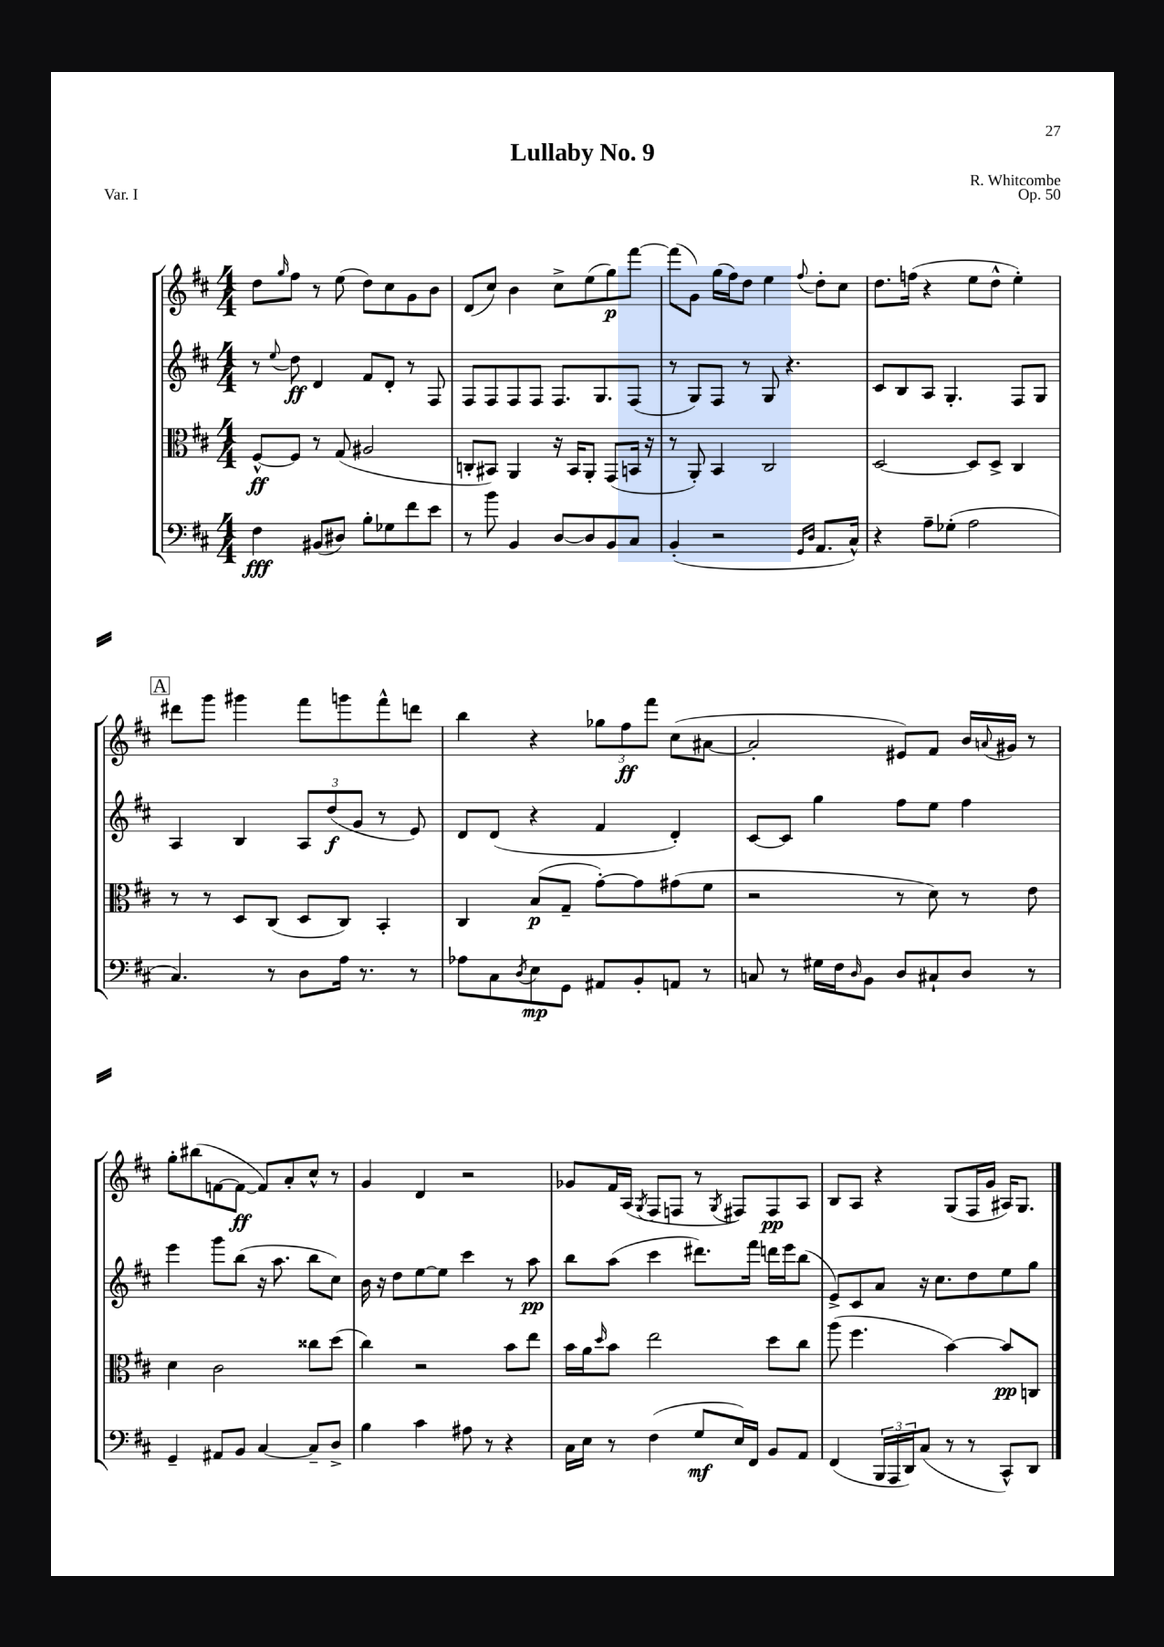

**kern	**kern	**kern	**kern
*staff4	*staff3	*staff2	*staff1
*clefF4	*clefC3	*clefG2	*clefG2
*k[f#c#]	*k[f#c#]	*k[f#c#]	*k[f#c#]
*M4/4	*M4/4	*M4/4	*M4/4
4F#\	[8F#^^/L	8r	8dd\L
.	.	8qqee/	16qqgg/
.	8F#/]J	8dd\	8ff#\J
(8BB#/L	8r	4d/	8r
8D#/J)	(8G/	.	(8ee\
8B'\L	2A#/	8f#/L	8dd\L)
8G-\	.	8d'/J	8cc#\
8f#\	.	8r	8g\
8e\J	.	8F#/	8b\J
=	=	=	=
8r	8C'/L	8F#/L	(8d/L
8b\	8BB#/J)	8F#/	8cc#/J)
4BB/	4AA/	8F#/	4b\
.	.	8F#/J	.
[8D/L	16r	8.F#/L	8cc#^\L
.	16BB#/LK	.	.
8D/]	8AA'/J	.	(8ee\
.	.	8.G/	.
8BB/	(8GG/L	.	8gg\)
8C#/J	16BB/Jk	(8F#/J	[8fff#\J
.	16r	.	.
=	=	=	=
(4BB'/	8r	8r	(8fff#\]L
.	8AA'/)	8G/L)	8g\J)
2r	4BB/	8F#/J	(16gg\LL
.	.	.	16ff#\J)
.	.	8r	8dd\J
.	2C#/	8G/	4ee\
.	.	4.r	.
16qqGG/LL	.	.	.
16qqD/JJ	.	.	8qqff#/
8.AA/L	.	.	8dd'\L
.	.	.	8cc#\J
16C#^^/Jk)	.	.	.
=	=	=	=
4r	[2D/	8c#/L	8.dd\L
.	.	8B/	.
.	.	.	(16ff\Jk
8A~\L	.	8A/J	4r
(8G-'\J	.	4.G'/	.
2A\	8D/]L	.	8ee\L
.	8D^/J	.	8dd^^\J
.	4C#/	8F#/L	4ee'\)
.	.	8G/J	.
=	=	=	=
4.C#/)	8r	4A/	8ddd#\L
.	8r	.	8ggg\J
.	8D/L	4B/	4ggg#\
8r	(8C#/J	.	.
8D\L	8D/L	12A/L	8fff#\L
.	.	(12dd/	.
16A\Jk	8C#/J)	.	8ggg\
.	.	12g/J	.
8.r	.	.	.
.	4BB'/	8r	8fff#^^\
8r	.	8e/)	8ddd\J
=	=	=	=
8A-\L	4C#/	8d/L	4bb\
8C#\	.	(8d/J	.
8qD/	.	.	.
8E\	(8B/L	4r	4r
8GG\J	8G~/J	.	.
8AA#/L	[8g'\L)	4f#/	12gg-\L
.	.	.	12ff#\
8BB'/	8g\]	.	.
.	.	.	12fff#\J
8AA/J	(8g#\	4d'/)	(8cc#\L
8r	8f#\J	.	[8a#\J
=	=	=	=
8C/	2r	[8c#/L	2a#'/]
8r	.	8c#/]J	.
16G#\LL	.	4gg\	.
16F#\J	.	.	.
16qqD/	.	.	.
8BB\J	.	.	.
8D/L	8r	8ff#\L	8e#/L)
8C#`/	8d\)	8ee\J	8f#/J
8D/J	8r	4ff#\	16b/LL
.	.	.	8qqa/
.	.	.	16g#/JJ
8r	8e\	.	8r
=	=	=	=
4GG~/	4d\	4eee\	8gg'\L
.	.	.	(8bb#\
8AA#/L	2c#\	8ggg\L	[8f\
8BB/J	.	(8bb\J	8f\_J
[4C#/	.	16r	8f/]L)
.	.	8.aa\	.
.	.	.	8a'/
8C#~/]L	8cc##\L	8bb\L	8cc#^^/J
8D^/J	(8dd\J	8cc#\J)	8r
=	=	=	=
4B\	4cc#\)	16b\	4g/
.	.	16r	.
.	.	8dd\L	.
4c#\	2r	[8ee\	4d/
.	.	8ee\]J	.
8A#\	.	4ccc#\	2r
8r	.	.	.
4r	8b\L	8r	.
.	8ee\J	8aa\	.
=	=	=	=
16C#\LL	16b\LL	8bb\L	8g-/L
16E\JJ	16a\J	.	.
.	16qqdd/	.	.
8r	8b\J	(8aa\J	16f#/L
.	.	.	(16A/JJ
.	.	.	8qG/
(4F#\	2ee\	4ccc#\	8F#/L
.	.	.	8F/J
8G/L	.	8.ddd#\L)	8r
.	.	.	8qG/
16E/L)	.	.	8F#/L)
16FF#/JJ	.	16fff#\Jk	.
8BB/L	8dd\L	16ddd\LL	8F#/
.	.	16eee\J	.
8AA/J	8cc#\J	(8bb\J	8A/J
=	=	=	=
(4FF#/	(8aa\	8e^/L)	8B/L
.	4.ff#\	8c#/	8A/J
24BBB/LL	.	8a/J	4r
24AAA/	.	.	.
24DD/J)	.	.	.
(8C#/J	.	16r	.
.	.	8.cc#\L	.
8r	[4b\)	.	(8G/L
8r	.	8dd\	16F#/L
.	.	.	16g/JJ
8CC#^^/L)	8b/]L	8ee\	16A#/LK)
.	.	.	8.G/J
8DD/J	8C/J	8gg\J	.
==	==	==	==
*-	*-	*-	*-
